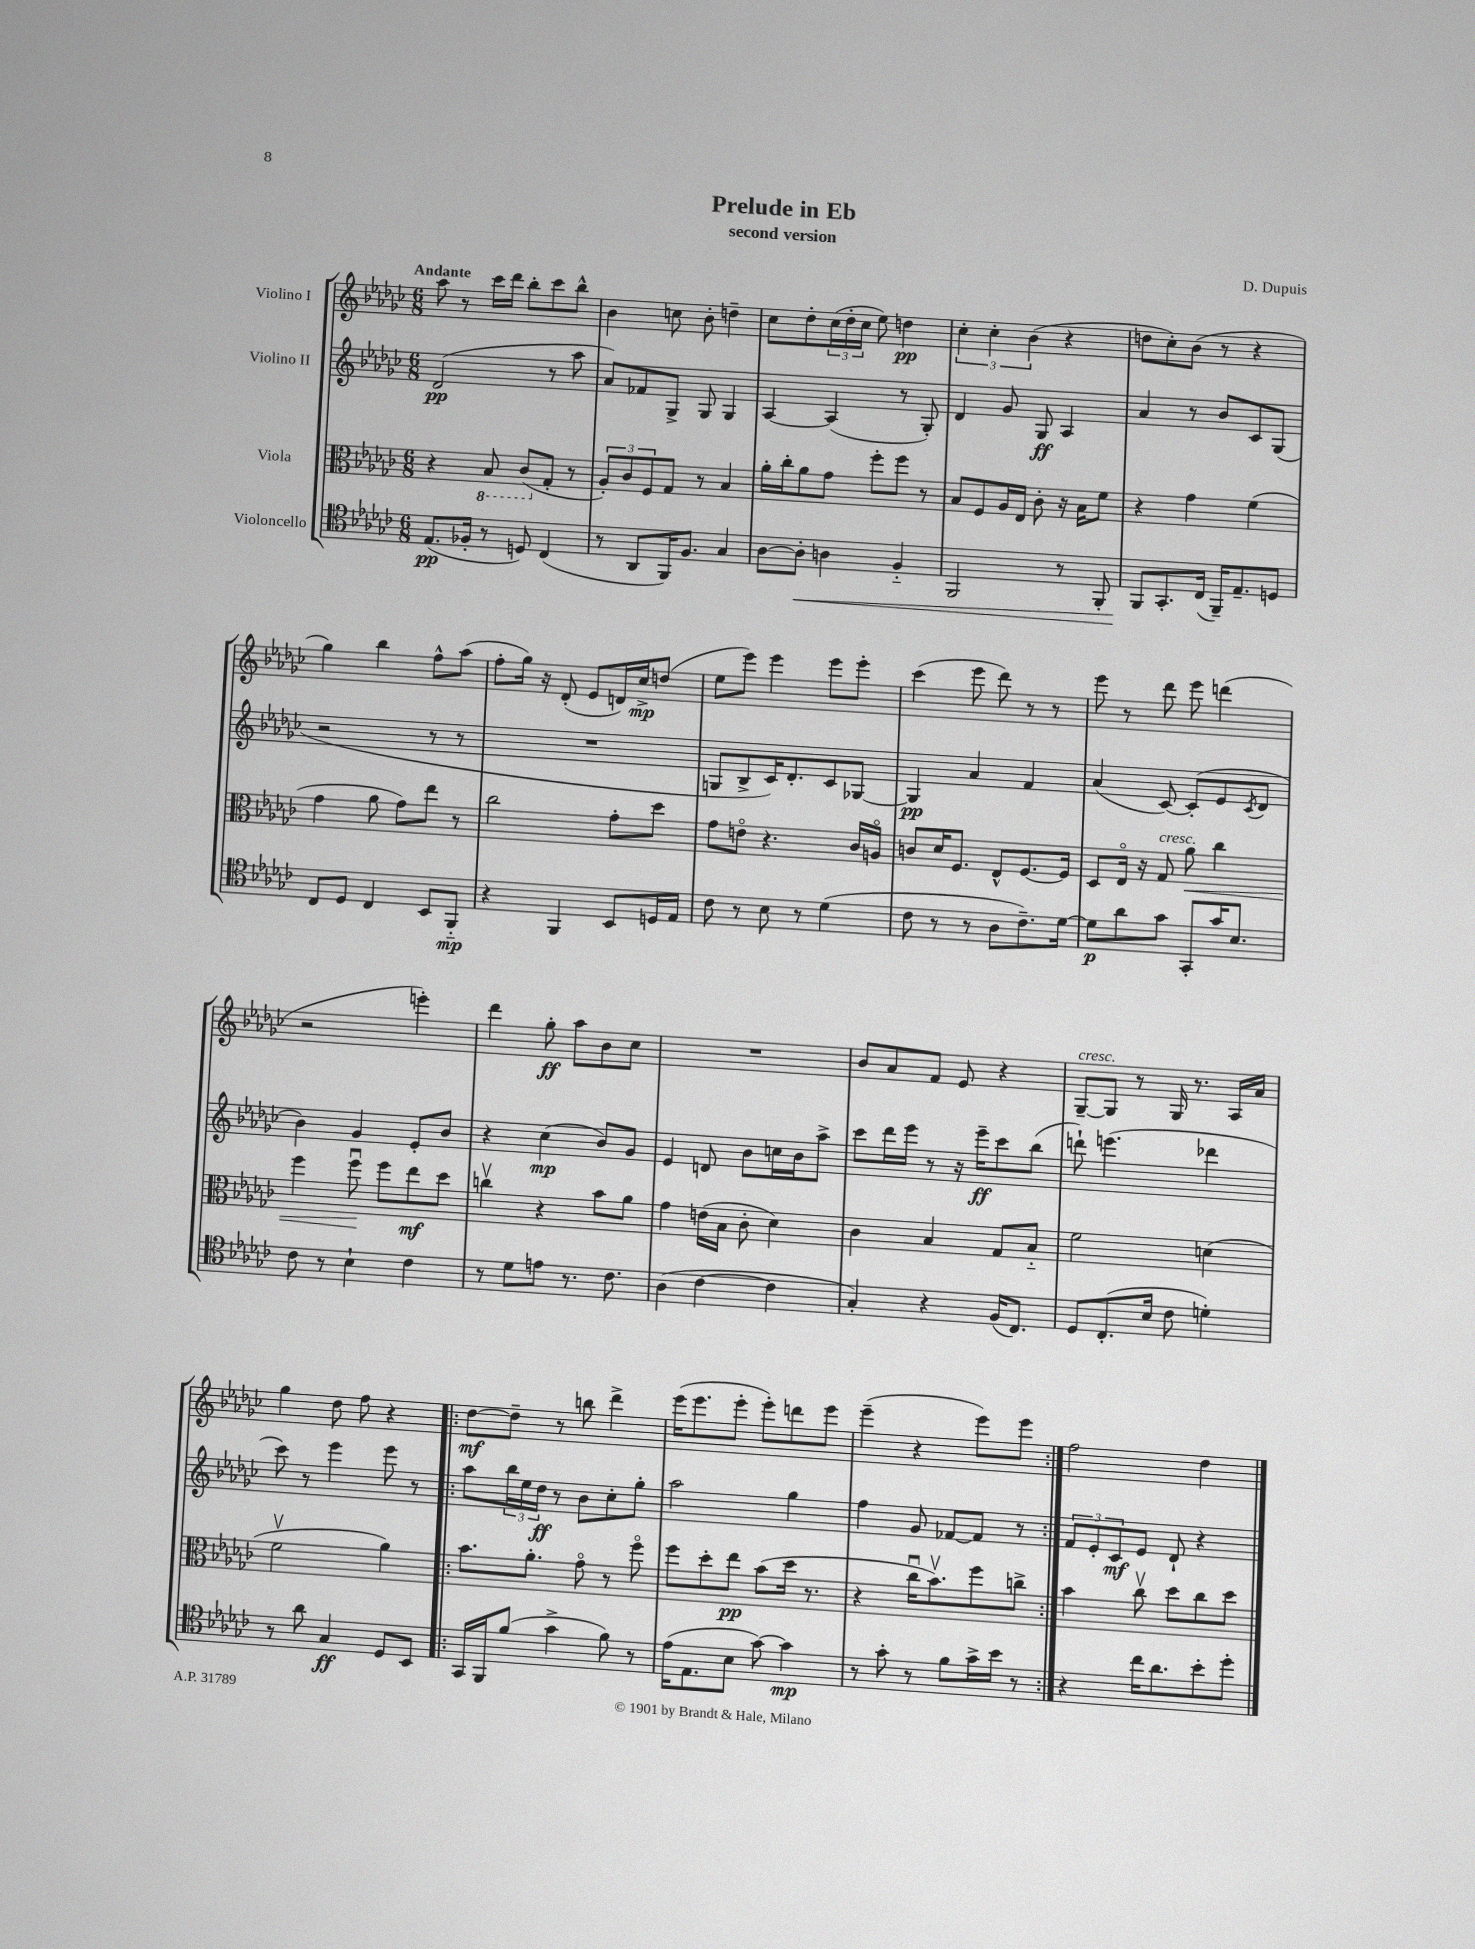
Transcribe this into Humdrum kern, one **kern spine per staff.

**kern	**kern	**kern	**kern
*staff4	*staff3	*staff2	*staff1
*clefC4	*clefC3	*clefG2	*clefG2
*k[b-e-a-d-g-c-]	*k[b-e-a-d-g-c-]	*k[b-e-a-d-g-c-]	*k[b-e-a-d-g-c-]
*M6/8	*M6/8	*M6/8	*M6/8
(8.E-	4r	(2d-	8aa-
.	.	.	8r
16F-'	.	.	.
8r	8BB-	.	16ccc-
.	.	.	16ddd-
8D)	(8C-	.	8bb-'
(4C-	8G-'	8r	8ccc-
.	8r	8aa-	8bb-^^
=	=	=	=
8r	12A-')	8a-)	4b-
.	12c-	.	.
8AA-	.	8f-	.
.	12F	.	.
16FF)	8G-	8G-^	8cc
8.F	.	.	.
.	8r	8G-	8b-'
4G-	4B-	4G-	4dd~
=	=	=	=
[8A-	16a-'	[4A-	8cc-
.	16cc-'	.	.
8A-']	8a-	.	8dd-'
4A	8g-	(4A-]	(24cc-
.	.	.	24dd-'
.	.	.	24cc-
.	8ff'	.	8ee-)
4F'~	8ff	8r	4dd
.	8r	8G-')	.
=	=	=	=
2FF	8B-	4d-	6cc-'
.	8F	.	.
.	.	.	6cc-'
.	16A-	8g-	.
.	16E-	.	.
.	.	.	(6b-
.	8c-'	8G-	.
8r	16r	4A-	4r
.	16B-	.	.
8FF'	8f	.	.
=	=	=	=
8FF	4r	4a-	8dd
8.GG-'	.	.	8cc-')
.	4g-	8r	(8b-
(16C-	.	.	.
16FF~)	.	8b-	8r
8.E-~	.	.	.
.	(4f	8c-	4r
8D	.	(8G-	.
=	=	=	=
8C-	4g-	2r	4gg-)
8D-	.	.	.
4C-	8a-	.	4bb-
.	8g-)	.	.
8BB-	8ee-	8r	8ff^^
8FF'~	8r	8r	(8aa-
=	=	=	=
4r	2cc-	2.r	8ff'
.	.	.	16gg-)
.	.	.	16r
4FF	.	.	(8d-'
.	.	.	8e-
8BB-	8g-'	.	16d)
.	.	.	16cc-^
16D	8dd-	.	(8dd
16E-	.	.	.
=	=	=	=
8c-	8g-	8G	8ee-
8r	8eo	8B-^	8eee-)
8B-	4.r	16c-)	4eee-
.	.	8.d-'	.
8r	.	.	.
(4d-	.	8c-	8eee-
.	16c-	[8G-	8eee-'
.	16Ao	.	.
=	=	=	=
8c-	8c	4G-]	(4ccc-
8r	16d-	.	.
.	8.F	.	.
8r	.	4a-	8eee-
8A-	8E-^^	.	8ddd-)
8.c-~)	[8.F	4f	8r
.	.	.	8r
[16d-	16F]	.	.
=	=	=	=
8d-]	8D-	(4a-	8eee-
8a-	16E-o	.	8r
.	16r	.	.
8g-	8G-	[8c-)	8ddd-
8GG-'	8a-	(8c-']	8eee-
16g-	4cc-	8e-	(4ddd
8.B-	.	.	.
.	.	8qc-	.
.	.	8d-	.
=	=	=	=
8c-	4ff	4b-)	2r
8r	.	.	.
4B-`	8ffu	4g-	.
.	8ff	.	.
4c-	8ee-	8e-'	4eee')
.	8dd-	8b-	.
=	=	=	=
8r	4ccv	4r	4ddd-
8d-	.	.	.
8e	4r	(4cc-	8gg-'
8.r	.	.	8aa-
.	8b-	8b-)	8b-
8.c-	.	.	.
.	8a-	8g-	8cc-
=	=	=	=
(4A-	4g-	4e-	2.r
[4c-	(16e	8d	.
.	16B-	.	.
.	8c-'	8b-	.
4c-]	4d-)	16cc	.
.	.	16b-	.
.	.	8aa-^	.
=	=	=	=
4G-')	4c-	8ccc-	8b-
.	.	16ddd-	8a-
.	.	16eee-	.
4r	4B-	8r	8f
.	.	16r	8e-
.	.	16eee-~	.
(16F	8G-	8ccc-	4r
8.C-)	.	.	.
.	8B-'~	(8bb-	.
=	=	=	=
8D-	2f	8ddd`)	[8G-~
(8.C-'	.	(4.eee	8G-]
.	.	.	8r
16B-	.	.	.
8c-	.	.	16G-
.	.	.	8.r
4d')	(4d	4ddd-	.
.	.	.	16A-
.	.	.	16a-
=	=	=	=
8r	2fv	8ccc-)	4gg-
8a-	.	8r	.
4G-	.	4eee-	8dd-
.	.	.	8ff
8D-	4a-)	8eee-	4r
8BB-	.	8r	.
=!|:	=!|:	=!|:	=!|:
16GG-	8.b-	8aa-	[8dd-
16FF	.	.	.
(8f	.	24bb-	8dd-~]
.	.	24ee-	.
.	8.a-'	.	.
.	.	24dd-	.
4g-^	.	8r	8r
.	8g-o	8b-	8bb
8f)	8r	8cc-'	4ddd-^
8r	8ffo	8gg-'	.
=	=	=	=
(16e-	8ff	2aa-	(16eee-
8.E-	.	.	8.eee-
.	8dd-'	.	.
8B-	8ee-	.	8eee-'
[8g-)	(8b-	.	8eee-')
4g-]	16dd-	4gg-	8ddd
.	8.r	.	.
.	.	.	8eee-
=	=	=	=
8r	4r	4ff	(4eee-~
8g-'	.	.	.
8r	16cc-u	8g-	4r
.	8.b-v)	.	.
8f	.	[8f-	.
16g-^	8ff	8f-]	8eee-)
16b-	.	.	.
8r	8cc^	8r	8eee-
=:|!	=:|!	=:|!	=:|!
4r	4b-	12f	2ff
.	.	12e-'	.
.	.	12c-	.
16cc-	8cc-v	8e-	.
8.a-	.	.	.
.	8dd-	8d-`	.
8b-'	8cc-	4r	4dd-
8dd-'	8dd-	.	.
==	==	==	==
*-	*-	*-	*-
